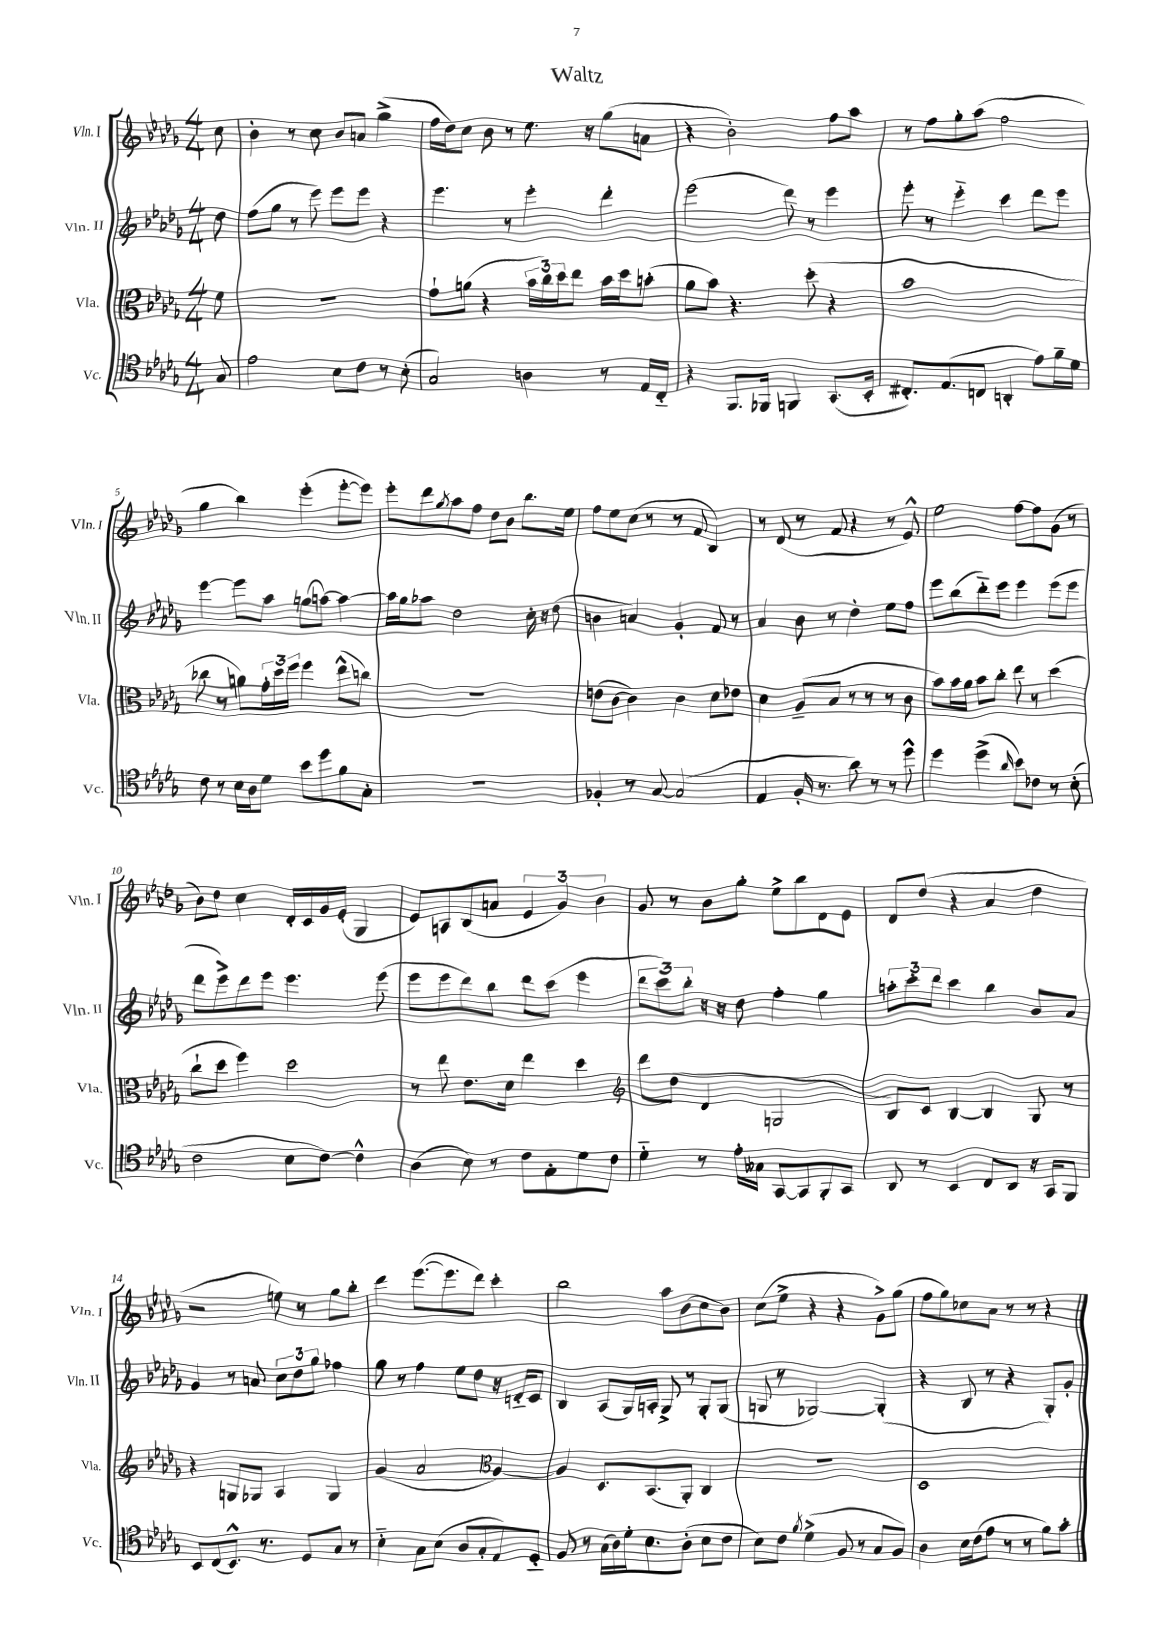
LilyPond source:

\header { title = "Waltz" }
<<
\new StaffGroup <<
\new Staff = "s0" \with { instrumentName = "Vln. I" shortInstrumentName = "Vln. I" } {
    \clef treble \key des \major \numericTimeSignature \time 4/4 \partial 8
    c''8 |
    bes'4-. r8 c''8 bes'8 a'8 ges''4->( |
    f''16 des''16) c''8 bes'8 r8 ees''8. r16 ges''8( a'8 |
    r4 bes'2-.) f''8 aes''8 |
    r8 f''8 ges''8-. aes''8( f''2 |
    ges''4 bes''4) ees'''4-.( ees'''8~-. ees'''8) |
    ees'''8-. des'''8 \acciaccatura { ges''8 } aes''8 f''8 des''8 bes'8 bes''8. ees''16 |
    f''8 ees''8 c''8( r8 r8 f'8 bes4) |
    r8 des'8( r8 f'8 r4 r8 ees'8-^) |
    ees''2 f''8~ f''8 ges'8( r8 |
    bes'8) des''8 c''4 des'16-. c'16 ges'16 ees'16-.( ges4 |
    ees'8) a8 bes8( a'8 \tuplet 3/2 { ees'4 ges'4) bes'4 } |
    ges'8 r8 bes'8 ges''8-. ees''8-> bes''8 des'8 ees'8 |
    des'8 des''8( r4 aes'4 des''4 |
    r2 e''8) r8 ges''8 bes''8-. |
    des'''4 ees'''8.~( ees'''8. des'''8) c'''4-. |
    bes''2 aes''8 bes'8( c''8 bes'8) |
    c''8( ees''8-> r4 r4 ges'8->) ges''8( |
    f''8 ges''8) ces''8 aes'8 r8 r8 r4 \bar "|." |
}
\new Staff = "s1" \with { instrumentName = "Vln. II" shortInstrumentName = "Vln. II" } {
    \clef treble \key des \major \numericTimeSignature \time 4/4 \partial 8
    des''8 |
    f''8( ges''8 r8 ees'''8) ees'''8 ees'''8 r4 |
    ees'''4. r8 ees'''4-. des'''4-. |
    ees'''2( des'''8) r8 ees'''4 |
    ees'''8-. r8 ees'''4-_ c'''4 des'''8 ees'''8 |
    ees'''4~ ees'''8 aes''8 g''8( a''8~) a''4~ |
    a''16 ges''16 aes''8 des''2 c''16-. r16 des''8( |
    b'4 a'4) ges'4-. f'8 r8 |
    aes'4 bes'8 r8 des''4-. ees''8 f''8 |
    ees'''8 bes''8( des'''8-_) ees'''8 ees'''4 ees'''8( ees'''8 |
    des'''8 ees'''8->) des'''8 ees'''8 ees'''4. ees'''8( |
    ees'''8 ees'''8 des'''8) bes''8 des'''8 c'''8( ees'''4 |
    \tuplet 3/2 { des'''8 c'''8) bes''8-. } r16 r16 des''8 f''4-. ges''4 |
    \tuplet 3/2 { a''8-. c'''8-. des'''8 } c'''4 bes''4 bes'8 aes'8 |
    ges'4 r8 a'8 \tuplet 3/2 { c''8 des''8 ges''8 } fes''4 |
    ges''8 r8 f''4 ees''8 des''8 r16 d'16-_ c'8 |
    bes4 aes8( ges16) a16-. ges8-> r8 ges8-. ges8( |
    g8 r8 ges2~) ges4-.( |
    r4 bes8 r8 r4 ges8-.) ges'8-. \bar "|." |
}
\new Staff = "s2" \with { instrumentName = "Vla." shortInstrumentName = "Vla." } {
    \clef alto \key des \major \numericTimeSignature \time 4/4 \partial 8
    f'8 |
    R1 |
    ges'8-! a'8( r4 \tuplet 3/2 { bes'16 c''16) des''16 } ees''8 bes'16 des''16 b'8-.( |
    aes'8 bes'8) r4. des''8-.( r4 |
    bes'1 |
    ces''8 r8 a'8) \tuplet 3/2 { ges'16-. des''16 f''16 } f''4 ees''8-^( c''8) |
    R1 |
    e'8( c'8~ c'4) c'4 des'8 ees'8 |
    des'4 aes8--( bes8 r8 r8 r8 c'8 |
    bes'8) bes'16 aes'16 bes'8 c''8-. ees''8 r8 des''4( |
    c''8-! des''8 f''4) des''2 |
    r8 ees''8 ees'8. des'16 ees''4 des''4 |
    \clef treble des'''8 des''8( des'4 g2 |
    bes8) c'8 bes4~ bes4 ges8 r8 |
    r4 g8 ges8 aes4 ges4 |
    ges'4( aes'2 \clef alto aes4~) |
    aes4 des8. bes,8.( aes,8-.) c4 |
    R1 |
    des1 \bar "|." |
}
\new Staff = "s3" \with { instrumentName = "Vc." shortInstrumentName = "Vc." } {
    \clef tenor \key des \major \numericTimeSignature \time 4/4 \partial 8
    ges8 |
    ees'2 bes8 c'8 r8 bes8-.( |
    ges2) a4 r8 ees16 c16-_ |
    r4 f,8. fes,16 f,4 ges,8.( bes,16-. |
    cis8.-.) ees8.( c8 a,4-. ees'8) f'16-- des'16 |
    c'8 r8 bes16 aes16 des'8 bes'8 des''8 f'8 ges8-. |
    r1 |
    fes4-. r8 ges8~ ges2( |
    ees4 f16-. r8. aes'8) r8 r8 des''8-^ |
    des''4 des''4->( \grace { aes'16 } bes'8) ces'8 r8 bes8-.( |
    c'2 bes8 c'8~) c'4-^ |
    aes4( bes8) r8 c'8 ees8-. des'8 c'8 |
    des'4-_ r8 ees'16-. geses16 ges,8~ ges,8 f,8-. ges,8 |
    aes,8 r8 bes,4 c8 aes,8 r16 ges,16 f,8 |
    bes,8 c8( bes,8.-^) r8. des8 ges8 r8 |
    bes4-_ ges8 bes8( aes8 ges8-. ees8) des8-_ |
    f8 r8 ges16( aes16) des'16-. bes8. aes8-.( bes8 c'8 |
    bes8) c'8 \acciaccatura { f'8 } des'4->( f8 r8 ges8 f8) |
    aes4 bes16 c'16( ees'8 r8 r8 f'8) ges'8-. \bar "|." |
}
>>
>>
